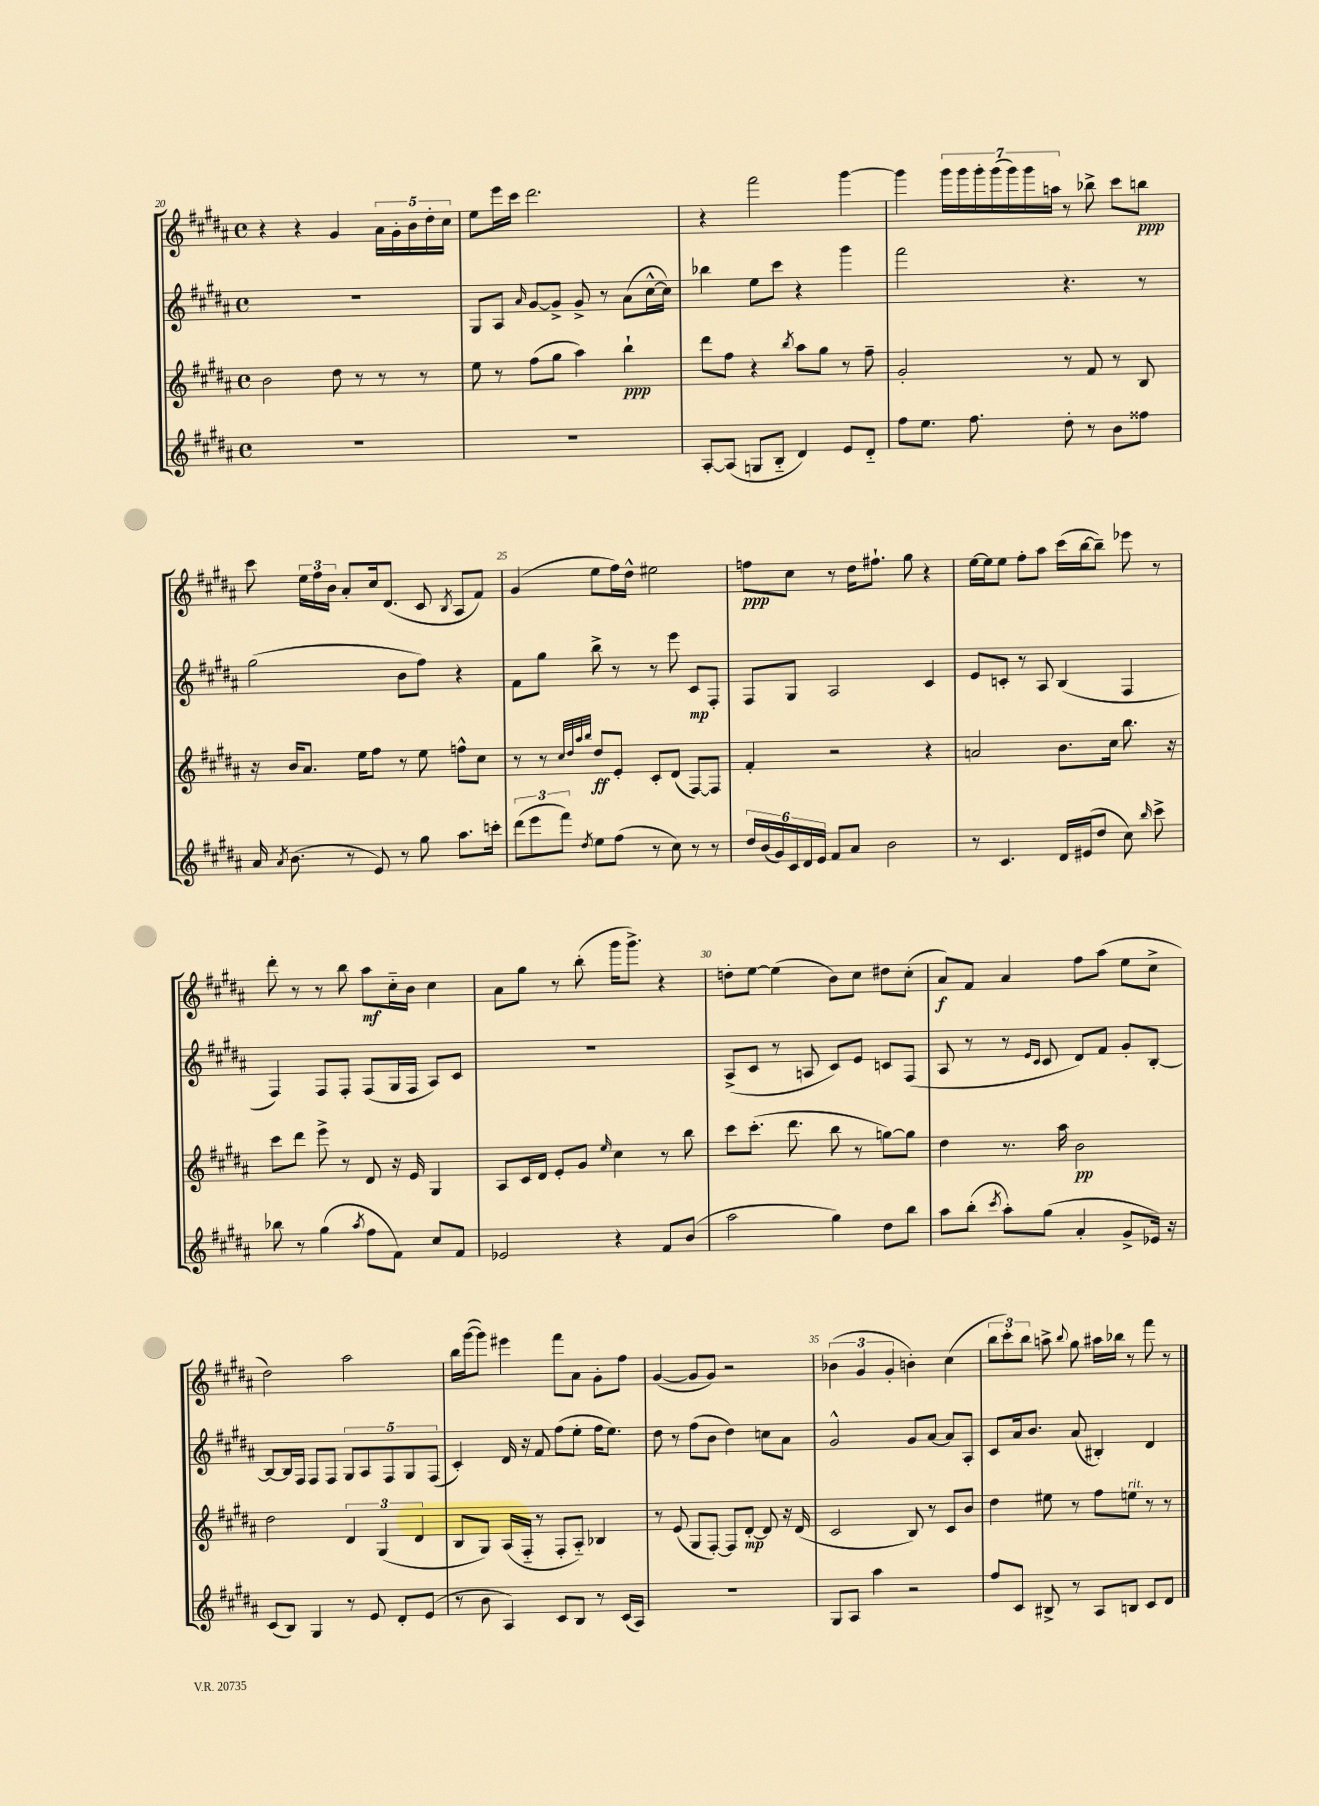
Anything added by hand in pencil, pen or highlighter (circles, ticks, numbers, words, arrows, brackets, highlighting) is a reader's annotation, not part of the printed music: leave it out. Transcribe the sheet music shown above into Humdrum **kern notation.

**kern	**kern	**kern	**kern
*staff4	*staff3	*staff2	*staff1
*clefG2	*clefG2	*clefG2	*clefG2
*k[f#c#g#d#a#]	*k[f#c#g#d#a#]	*k[f#c#g#d#a#]	*k[f#c#g#d#a#]
*M4/4	*M4/4	*M4/4	*M4/4
*met(c)	*met(c)	*met(c)	*met(c)
1r	2b	1r	4r
.	.	.	4r
.	8dd#	.	4g#
.	8r	.	.
.	8r	.	20a#
.	.	.	20g#'
.	.	.	20b
.	8r	.	.
.	.	.	20dd#'
.	.	.	20cc#
=	=	=	=
1r	8ee	8G#	8ee
.	8r	8A#	16eee
.	.	.	16ccc#
.	.	16qqa#	.
.	(8ff#	[8g#	2.ddd#
.	8gg#	8g#^]	.
.	4aa#)	8g#^	.
.	.	8r	.
.	4bb`	(8a#	.
.	.	[16cc#^^	.
.	.	16cc#])	.
=	=	=	=
[8A#'	8ddd#	4bb-	4r
(8A#]	8ff#	.	.
8G	4r	8ee	2fff#
8B'~	.	8ccc#	.
.	8qbb	.	.
4d#)	8aa#	4r	.
.	8gg#	.	.
8e	8r	4ggg#	[4ggg#
8d#'~	8ff#~	.	.
=	=	=	=
8ff#	2g#'	2fff#	4ggg#]
8.ee	.	.	.
.	.	.	28ggg#
.	.	.	28ggg#
8.ff#	.	.	.
.	.	.	28ggg#'
.	.	.	(28ggg#
.	.	.	28ggg#)
.	.	.	28ggg#
.	.	.	28aa
8dd#'	8r	4.r	8r
8r	8f#	.	8bb-^
8b	8r	.	8ccc#
8ff##	8B	8r	8bb
=	=	=	=
16a#	16r	(2gg#	8ccc#
8qa#	.	.	.
(8.b	16b	.	.
.	8.a#	.	24ee
.	.	.	24ff#
.	.	.	24b
8r	.	.	8a#'
.	16ee	.	.
8e)	8ff#	.	16cc#
.	.	.	(8.d#
8r	8r	8b	.
8gg#	8ee	8ff#)	8c#
.	.	.	8qB
8.aa#	8ff^^	4r	8A#
.	8cc#	.	8f#)
16ccc'	.	.	.
=	=	=	=
(12ddd#	8r	8f#	(4g#
12eee	.	.	.
.	8r	8gg#	.
12fff#)	.	.	.
.	32qqcc#	.	.
.	32qqdd#	.	.
.	32qqaa#	.	.
8qdd#	32qqbb	.	.
8ee	8dd#	8bb^	8ee
(8ff#	8e'	8r	16ff#)
.	.	.	16dd#^^
8r	8c#'	8r	2ee#
8cc#)	(8d#	8eee	.
8r	[8F#)	8c#	.
8r	8F#]	8F#'	.
=	=	=	=
24dd#	4f#'	8F#	8ff
(24b	.	.	.
24g#)	.	.	.
24c#	.	8G#	8cc#
24d#	.	.	.
24e	.	.	.
8f#	2r	2A#	8r
8a#	.	.	16dd#
.	.	.	8.ff#`
2b	.	.	.
.	.	.	8gg#
.	4r	4c#	4r
=	=	=	=
8r	2a	8e	[16ee
.	.	.	16ee]
4.c#	.	8c'	8ee
.	.	8r	8ff#'
.	.	8A#	8aa#
16d#	8.b	(4B	(16ccc#
(16e#	.	.	[16bb
8dd#	.	.	8bb~])
.	16cc#	.	.
8cc#)	8.bb	4F#	8eee-
16qqbb	.	.	.
8ccc#^	.	.	8r
.	16r	.	.
=	=	=	=
8bb-	8ccc#	4F#)	8ddd#'
8r	8ddd#	.	8r
(4gg#	8eee^	8F#	8r
.	8r	8F#'	8bb
8qaa#	.	.	.
8ff#	8d#	(8F#	8aa#
8f#)	16r	16G#	16cc#'~
.	16e	16F#	16b
8cc#	4G#	8A#)	4cc#
8f#	.	8c#	.
=	=	=	=
2e-	8A#	1r	8a#
.	16c#	.	8gg#
.	16d#	.	.
.	8e'	.	8r
.	8g#	.	(8bb'
.	16qqee	.	.
4r	4cc#	.	16ggg#
.	.	.	8.ggg#^)
8f#	8r	.	4r
(8b	8bb	.	.
=	=	=	=
2aa#	8ccc#	(8A#^	8dd'
.	(8.ccc#'	8c#	[8ee
.	.	8r	(4ee]
.	8.ddd#	.	.
.	.	8A	.
4gg#)	8bb	8c#)	8b)
.	8r	8e	8cc#
8dd#	[8gg)	8c	8dd#
8bb	8gg]	(8F#	(8cc#'
=	=	=	=
8aa#	4dd#	8A#	8a#)
(8bb'	.	8r	8f#
8qccc#	.	.	.
8aa#')	8.r	8r	4a#
.	.	16qqe	.
.	.	16qqc#	.
(8gg#	.	8c#	.
.	16aa#	.	.
4a#'	2b	8d#)	8ff#
.	.	8f#	(8aa#
8g#^	.	8g#'	8ee
16e-)	.	[8B'	8cc#^
16r	.	.	.
=	=	=	=
(8c#	2dd#	8B_	2dd#)
8B)	.	16B]	.
.	.	16F#	.
4G#	.	8F#	.
.	.	8F#	.
8r	6d#	10G#	2aa#
.	.	10A#	.
8e	.	.	.
.	(6G#	.	.
.	.	10F#	.
8d#'	.	.	.
.	.	10G#	.
.	6d#	.	.
(8e	.	.	.
.	.	(10F#	.
=	=	=	=
8r	8B	4c#')	16bb
.	.	.	([16ggg#
8b	8G#)	.	8ggg#])
4A#)	(16A#	16d#	4eee#
.	16F#'~	16r	.
.	8r	8f#	.
8c#	8F#'	(8ff#	8fff#
8B	8A#'~)	8ee'	8a#
8r	4B-	16ff#	8g#'
.	.	8.ee)	.
(16c#	.	.	8ff#
16A#)	.	.	.
=	=	=	=
1r	8r	8dd#	([4g#
.	(8e	8r	.
.	8G#	(8ff#	8g#]
.	[8F#')	8b	8g#)
.	8F#]	4dd#)	2r
.	[8d#'	.	.
.	8d#]	8cc	.
.	16r	8a#	.
.	(16d#	.	.
=	=	=	=
8G#	2c#	2g#^^	(6b-
8A#	.	.	.
.	.	.	6g#
4aa#	.	.	.
.	.	.	6g#'
2r	8B)	8g#	4b')
.	8r	[8a#	.
.	8c#	8a#]	(4cc#
.	8b	8A#'	.
=	=	=	=
8ff#	4dd#	8c#	12bb
.	.	.	12ccc#')
8c#	.	16a#	.
.	.	.	12bb
.	.	8.b	.
8B#^	8ee#	.	8aa^
.	.	.	8qqbb
8r	8r	(8a#	8gg#
8A#	8ff#	4B#')	16aa#
.	.	.	16bb-
8B	8ee	.	8r
8c#	8r	4d#	8fff#
8d#	8r	.	8r
==	==	==	==
*-	*-	*-	*-
